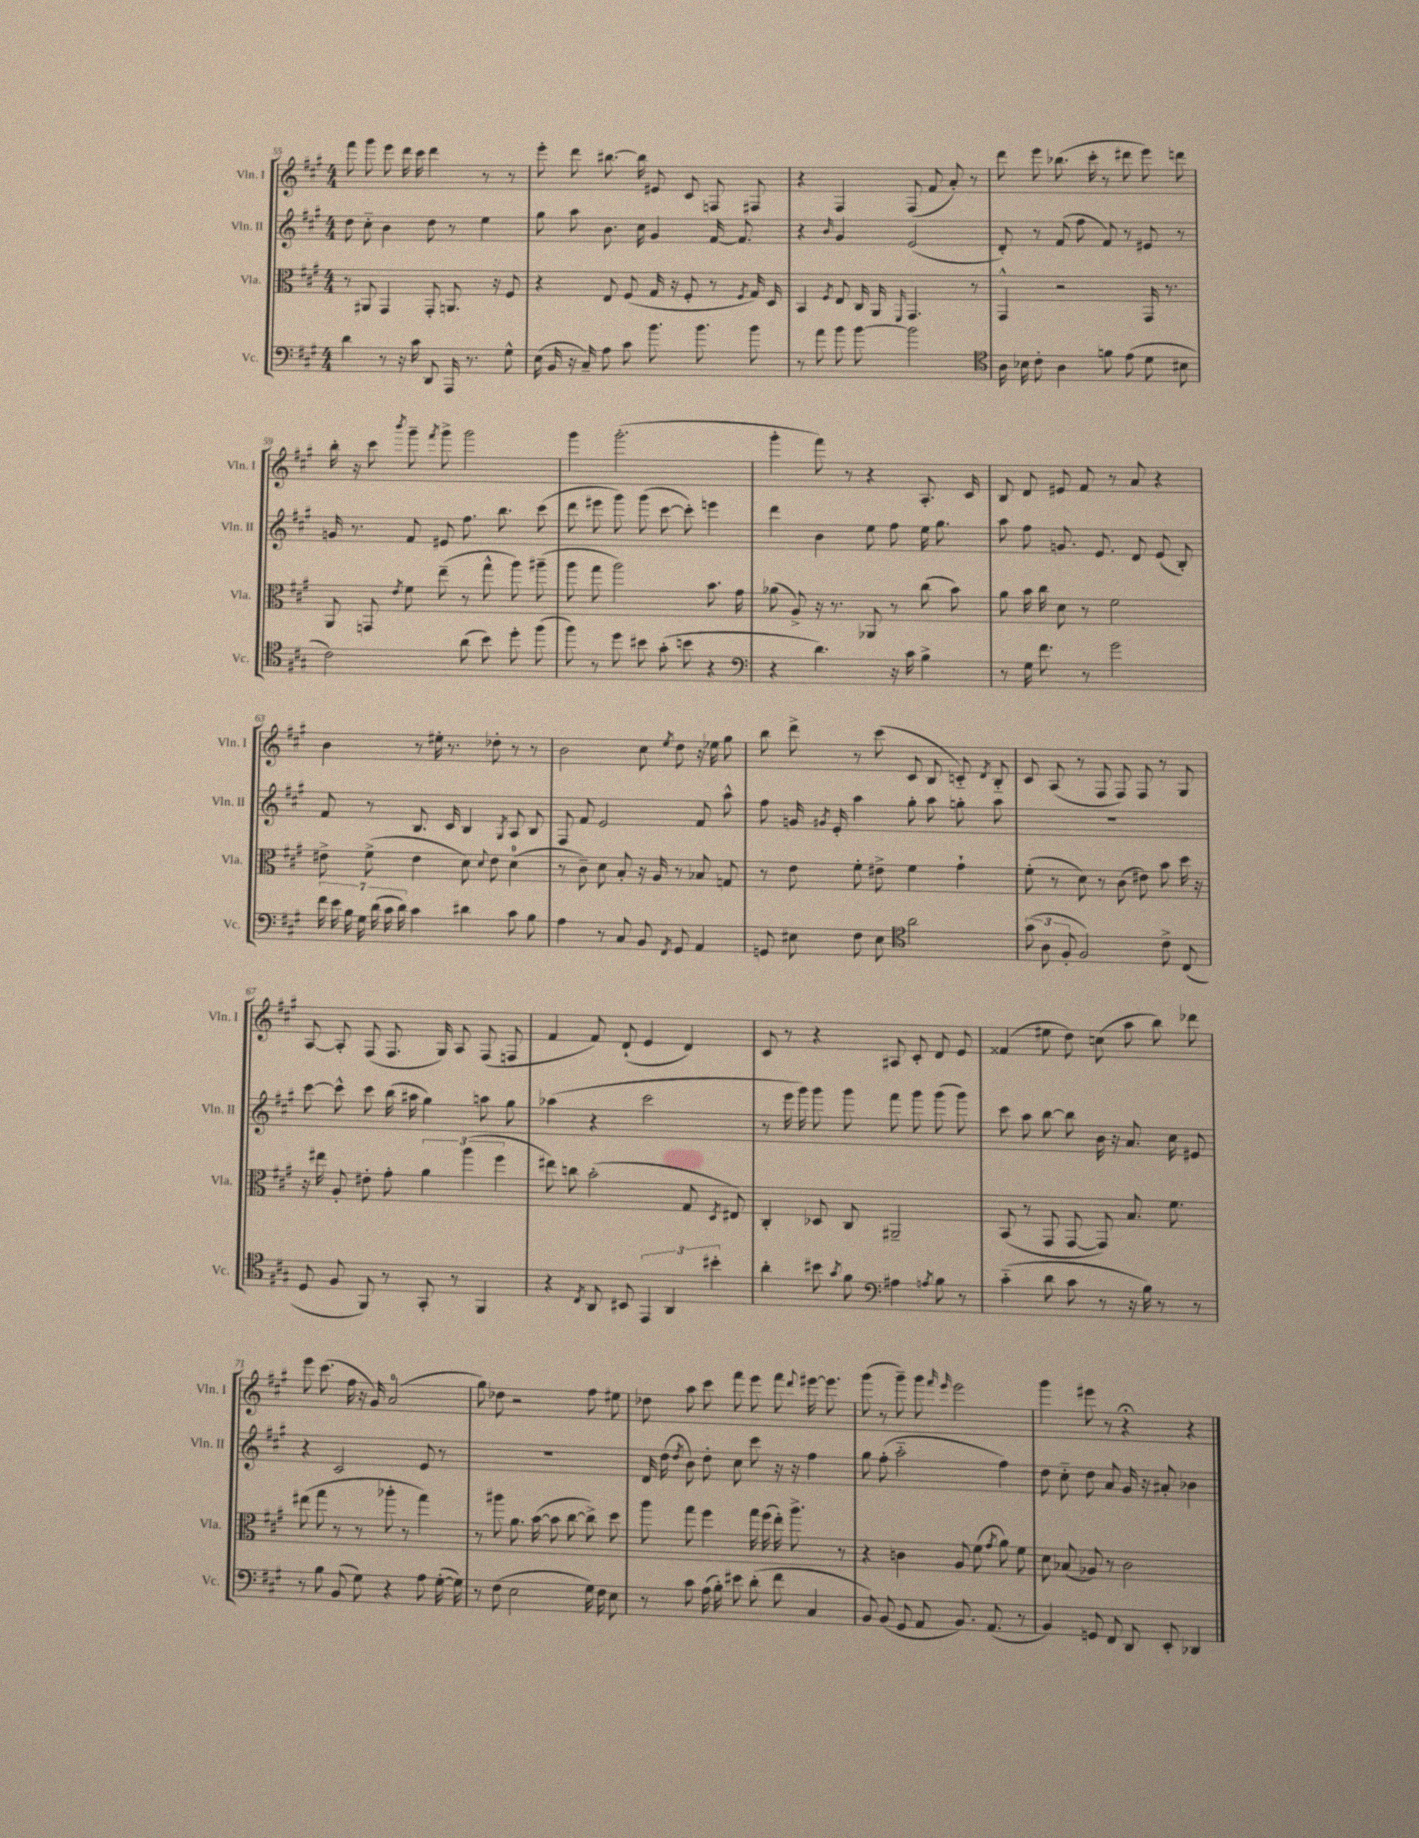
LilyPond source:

<<
\new StaffGroup <<
\new Staff = "s0" \with { instrumentName = "Vln. I" shortInstrumentName = "Vln. I" } {
    \clef treble \key a \major \numericTimeSignature \time 4/4
    \autoBeamOff fis'''8 gis'''8 e'''8 d'''16 cis'''16 d'''4 r8 r8 |
    e'''8-. d'''8 bis''8.~ bis''16 eis'8 cis'8 f8 fis8 |
    r4 fis4 fis8( fis'8 a'8-.) r8 |
    d'''8 e'''8 bes''8.( cis'''16-. r8 dis'''8 e'''8) d'''8 |
    b''16-. r16 cis'''8 \acciaccatura { b'''8 } gis'''8-- \acciaccatura { fis'''8 } gis'''8-> gis'''2 |
    gis'''4 gis'''2.-.( |
    gis'''4-. fis'''8) r8 r4 a8.-. cis'16 |
    b8 d'8 eis'8 fis'8 r8 a'8 r4 |
    b'4 r8 eis''16-. r8. des''8-. r8 r8 |
    b'2 cis''8 \acciaccatura { e''8 } d''8 r16 ees''16 gis''8 |
    b''8 d'''8-> r8 cis'''8( cis'8 b8 c'8-_) \acciaccatura { d'8 } b8-_ |
    cis'8 a8( r8 fis8 fis8) fis8 r8 gis8 |
    a8~ a8-. fis8( fis8. gis16) a8 fis8( f8 |
    fis'4 fis'8) d'8-!( e'4 d'4) |
    cis'8 r8 r4 ais8 cis'8-. d'8 e'8 |
    fisis'4( eis''8 d''8) c''8( a''8 b''8) des'''8 |
    e'''8 cis'''8.( fis''16 r16 gis'16) a'2-0( |
    gis''8) des''8 r2 fis''8 eis''8 |
    des''8 a''8 cis'''8 fis'''8 e'''8 fis'''8 \appoggiatura { d'''8 } eis'''16~ eis'''8. |
    gis'''8( r8 gis'''8--) gis'''8 \grace { fis'''16 e'''16 } e'''2 |
    gis'''4 eis'''8 r8 r4\fermata r4 \bar "|." |
}
\new Staff = "s1" \with { instrumentName = "Vln. II" shortInstrumentName = "Vln. II" } {
    \clef treble \key a \major \numericTimeSignature \time 4/4
    \autoBeamOff d''8 cis''8-_ b'4 d''8 r8 e''4 |
    gis''8 a''8 b'8. cis''16 gis'4 fis'16~ fis'8. |
    r4 \grace { b'16 } gis'4 e'2( |
    d'8-.) r8 fis'8( fis''8 fis'8) r8 eis'8 r8 |
    g'16 r8. fis'8 eis'8 fis''8. b''8. cis'''8( |
    d'''8 eis'''8 gis'''8) gis'''8( cis'''8~ cis'''8-.) e'''4 |
    d'''4 b'4 e''8 fis''8 e''16 gis''8. |
    a''8 fis''8 g'8. e'8. d'8 e'8( b8-.) |
    fis'8 r8 b8. cis'16 b4 \acciaccatura { gis8 } a8 b8 |
    fis8 fis'8 e'2 fis'8 a''8-^ |
    fis''8 g'16 \acciaccatura { gis'8 } e'16-. a''4 gis''8-. a''8 g''8-. a''8 |
    R1 |
    cis'''8~ cis'''8-^ cis'''8 b''16( ais''16 gis''4) a''8 gis''8 |
    aes''4( r4 cis'''2 |
    r8 e'''16 gis'''16) gis'''8 gis'''8 fis'''8 gis'''8 gis'''8( gis'''8) |
    cis'''8 a''8 b''8~ b''8 b'16 r16 a'8. cis''16 eis'8 |
    r4 cis'2 e'8 r8 |
    R1 |
    d'16 d''16( \acciaccatura { d''8 } b'8) d''8-. cis''8 cis'''8 r16 r16 fis''4 |
    gis''8 fis''8-.( a''2-_ fis''4) |
    d''8 cis''8-_ d''8 a'8 gis'16 r16 ais'8-. bes'4 \bar "|." |
}
\new Staff = "s2" \with { instrumentName = "Vla." shortInstrumentName = "Vla." } {
    \clef alto \key a \major \numericTimeSignature \time 4/4
    \autoBeamOff r8 ais,8 gis,4 gis,8-. a,8. r16 fis8 |
    r4 e8 fis8( gis16 r16 fis8-. r8 \acciaccatura { fis8 } gis16) d16 |
    b,4 \acciaccatura { fis8 } e8 cis16 a,16 \grace { fis,16 } gis,4. r8 |
    gis,4-^ r2 gis,16 r8. |
    a,8 g,8 \acciaccatura { e'8 } fis'8 e''8--( r8 gis''8-^ a''8) ais''8--( |
    a''8 gis''8 a''2) b'8. gis'16 |
    aes'8( a8->) r16 r8. aes,8 r8 cis''8( b'8) |
    a'8 b'16 cis''16 d'8 r8 fis'2 |
    eis'8-> fis'8->( eis'4 d'8) \appoggiatura { d'8 } eis'8 d'4-0( |
    r8 cis'8--) d'8 b8-. r16 a16 r8 bes8 g8 |
    r8 e'8 fis'8-. eis'8-> fis'4 gis'4-! |
    fis'8-.( r8 d'8) r8 cis'8( eis'8) b'8 d''16 r16 |
    r16 eis''16 a8-. eis'8-. gis'8-. \tuplet 3/2 { a'4 a''4( fis''4 } |
    eis''8) c''8 b'2-.( gis8 \acciaccatura { d8 } eis8) |
    cis4-. des8 cis8 ais,2-- |
    b,8( r8 gis,8 gis,8~ gis,8) b8. fis'8. |
    eis''8( gis''8 r8 r8 aes''8-. r8 gis''4) |
    r8 ais''8 a'8. b'16~( b'8 cis''8~ cis''8->) d''8 |
    a''8 gis''8 fis''4 gis''16 fis''16( e''16-.) a''8.-> r8 |
    r4 c'4 a8 fis'8( \acciaccatura { gis'8 } a'8) fis'8 |
    d'8 bes8( aes8) r8 cis'2 \bar "|." |
}
\new Staff = "s3" \with { instrumentName = "Vc." shortInstrumentName = "Vc." } {
    \clef bass \key a \major \numericTimeSignature \time 4/4
    \autoBeamOff d'4 r8 r16 cis'16 d,8 a,,16 r8. gis8-^ |
    e16( b,16 r16 cis16--) a8 cis'8 b'8. b'8. b'8 |
    r8 a'8 b'8 b'8~ b'2 |
    \clef tenor a16 bes16 cis'8-. a4 f'8 e'8( d'8 bis8 |
    cis'2) a'8( b'8) d''8-. fis''8( |
    fis''8) r8 d''8 bis'8 gis'8-.( b'8 r4 |
    \clef bass r4 d'4.) r16 cis'16 b4-> |
    r8 gis16 fis'8. r8 gis'2 |
    \tuplet 7/4 { fis'16 e'16 b16 gis16 d'16( cis'16 d'16) } cis'4 dis'4 cis'8 b8 |
    a4 r8 cis8 b,8 \acciaccatura { fis,8 } gis,8 a,4 |
    g,8 eis8 fis8 eis8 \clef tenor a'2 |
    \tuplet 3/2 { gis'8( a8 fis8-. } fis2) cis'8-> cis8( |
    d8 fis8 fis,8) r8 gis,8-. r8 fis,4 |
    r4 \acciaccatura { cis8 } a,8 bis,8 \tuplet 3/2 { e,4 a,4 bis'4-. } |
    a'4-. bis'8 \acciaccatura { gis'8 } fis'8 \clef bass ais4 \acciaccatura { a8 } b8 r8 |
    cis'4-_( d'8 cis'8 r8 r16 b16) r8 r8 |
    r8 b8 b,8( gis8) r4 a8 gis16~-.( gis16) |
    r8 fis8( e2 gis16) fis16 e8 |
    r8 cis'8 a16( b16-.) eis'8 d'8-.( fis'8 cis4 |
    b,8) b,8( gis,8 a,8 b,8.) a,8.( r8 |
    b,4) g,8 fis,8 d,8 e,8-. des,4 \bar "|." |
}
>>
>>
\layout { \context { \Score currentBarNumber = #55 } }
